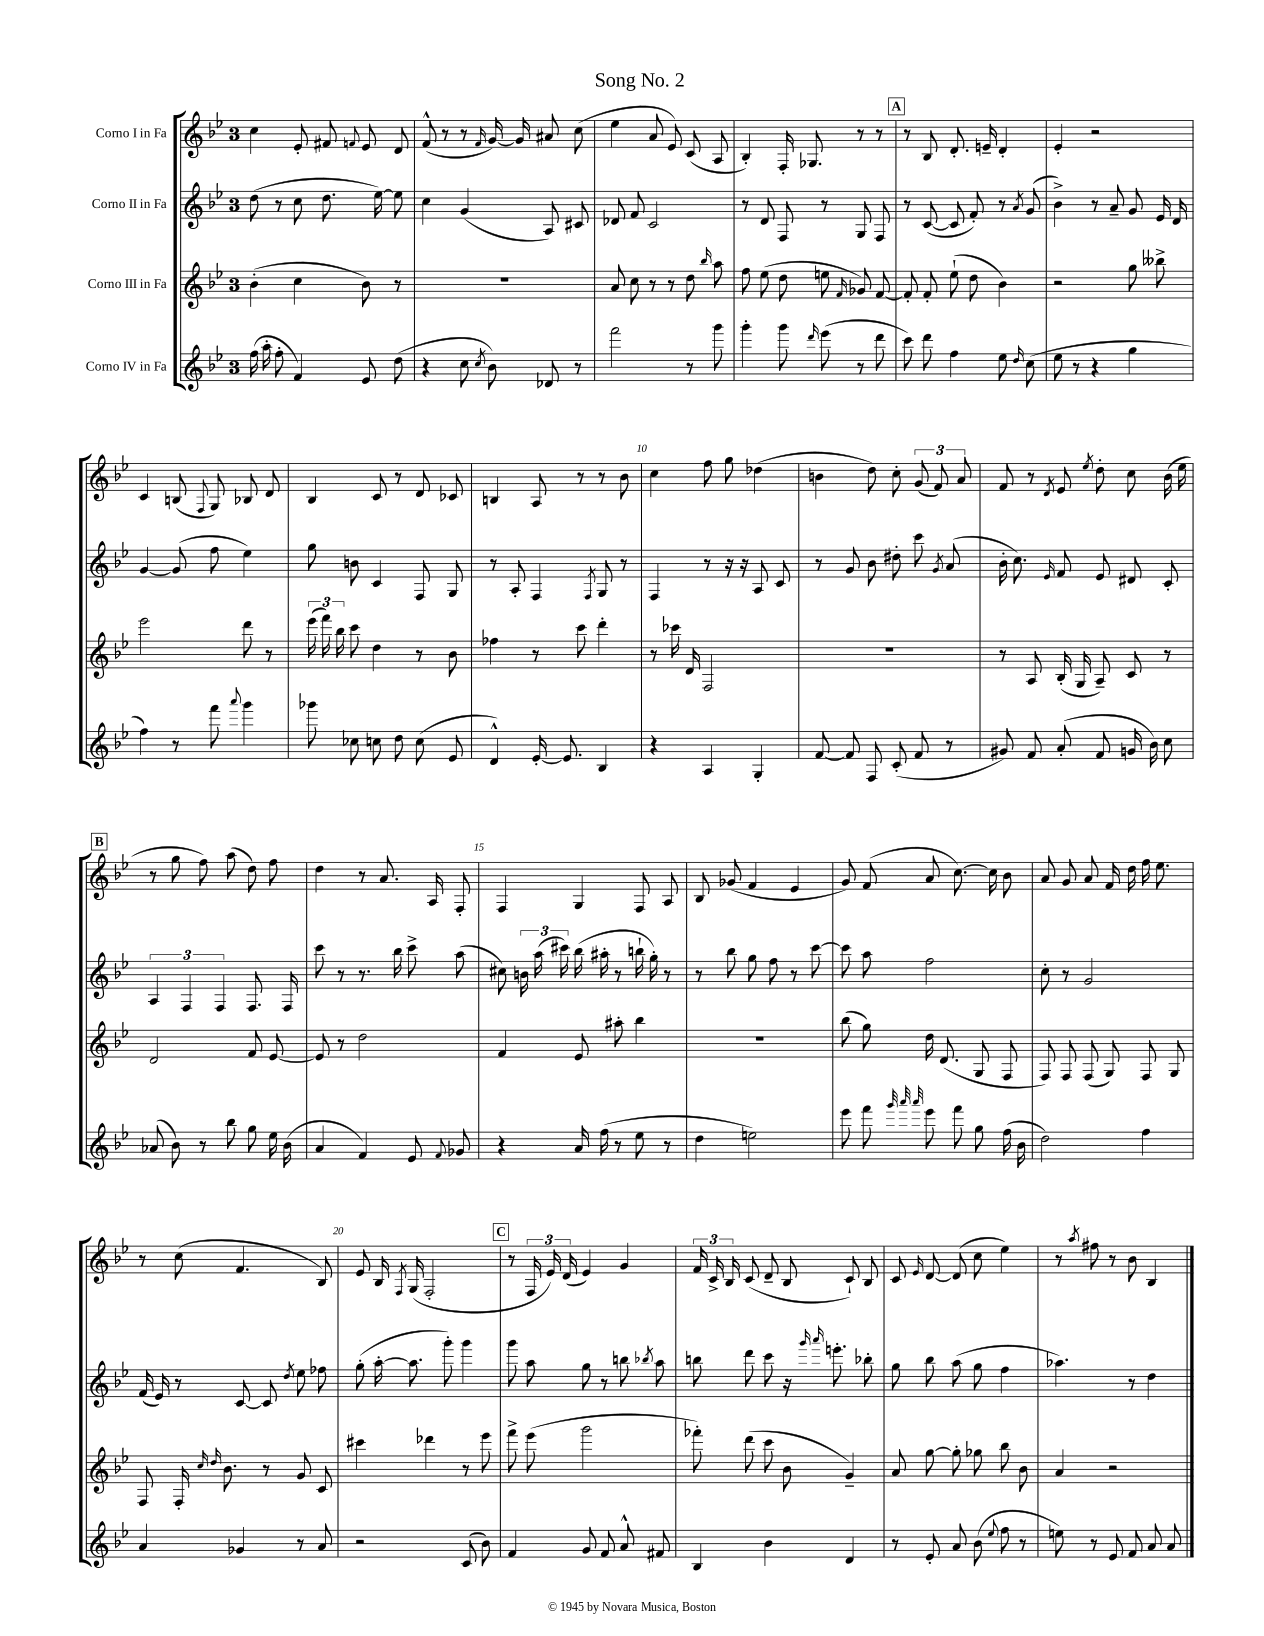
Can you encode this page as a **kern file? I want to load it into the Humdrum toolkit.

**kern	**kern	**kern	**kern
*staff4	*staff3	*staff2	*staff1
*clefG2	*clefG2	*clefG2	*clefG2
*k[b-e-]	*k[b-e-]	*k[b-e-]	*k[b-e-]
*M3/4	*M3/4	*M3/4	*M3/4
(16ff	(4b-'	(8dd	4cc
16aa'	.	.	.
8ff'	.	8r	.
4f)	4cc	8cc	8e-'
.	.	8.dd	8f#
.	.	.	8qqf
8e-	8b-)	.	8e-
.	.	[16ee-)	.
(8dd	8r	8ee-]	8d
=	=	=	=
4r	2.r	4cc	(8f^^
.	.	.	8r
8cc	.	(4g	8r
8qcc	.	.	16qqf
8b-)	.	.	[16g)
.	.	.	16g]
8d-	.	8A)	8a#
8r	.	8c#	(8cc
=	=	=	=
2fff	8a	8d-	4ee-
.	8cc	8f	.
.	8r	2c	8a
.	8r	.	8e-)
8r	8dd	.	(8c
.	16qqbb-	.	.
8ggg	8aa	.	8A
=	=	=	=
4ggg'	8ff	8r	4B-')
.	(8ee-	8d	.
8ggg	8dd	8F	16F'
.	.	.	8.G-
16qqddd	.	.	.
(8eee-	8ee	8r	.
.	16qqf	.	.
8r	8g-)	8G	8r
8ddd	[8f	8F	8r
=	=	=	=
8ccc)	8f']	8r	8r
8ddd	8f'	([8c	8B-
4ff	(8ee-`	8c]	8.d'
.	8dd	8f')	.
.	.	.	16e~
8ee-	4b-)	8r	4d'
16qqdd	.	8qa	.
(8cc	.	(8g	.
=	=	=	=
8ee-	2r	4b-^)	4e-'
8r	.	.	.
4r	.	8r	2r
.	.	8a~	.
4gg	8gg	8g	.
.	8bb--^	16e-	.
.	.	16d	.
=	=	=	=
4ff)	2eee-	[4g	4c
8r	.	(8g]	(8B
.	.	.	8qqF
8fff	.	8ff	8G)
8qqaaa	.	.	.
4ggg	8ddd	4ee-)	8B-
.	8r	.	8d
=	=	=	=
8ggg-	(24eee-	8gg	4B-
.	24fff)	.	.
.	24bb-	.	.
8cc-	8ccc	8b	.
8cc	4dd	4c	8c
8dd	.	.	8r
(8cc	8r	8F	8d
8e-	8b-	8G	8c-
=	=	=	=
4d^^)	4ff-	8r	4B
.	.	8A'	.
[16e-'	8r	4F	8A
8.e-]	.	.	.
.	8ccc	.	8r
.	.	8qF	.
4B-	4ddd'	8G	8r
.	.	8r	8b-
=	=	=	=
4r	8r	4F	4cc
.	16ccc-	.	.
.	16d	.	.
4A	2F	8r	8ff
.	.	16r	8gg
.	.	16r	.
4G'	.	8A	(4dd-
.	.	8c	.
=	=	=	=
[8f	2.r	8r	4b
8f]	.	8g	.
8F	.	8b-	8dd)
(8c'	.	8dd#'	8cc'
8f	.	8ccc	(12g
.	.	.	12f)
.	.	8qg	.
8r	.	(8a	.
.	.	.	12a
=	=	=	=
8g#)	8r	16b-'	8f
.	.	8.cc)	.
8f	8A	.	8r
.	.	16qqe-	8qd
(8a'	(16B-'	8f	8e-
.	16G	.	.
.	.	.	8qee-
8f	8A~)	8e-	8dd'
16g	8c	8d#	8cc
16b-)	.	.	.
8cc	8r	8c'	(16b-
.	.	.	16ee-
=	=	=	=
(8a-	2d	6A	8r
8b-)	.	.	8gg
.	.	6F	.
8r	.	.	8ff)
.	.	6F	.
8bb-	.	.	(8aa
8gg	8f	8.F	8dd)
16ee-	[8e-	.	8ff
(16b-	.	16F	.
=	=	=	=
4a	8e-]	8ccc	4dd
.	8r	8r	.
4f)	2dd	8.r	8r
.	.	.	8.a
.	.	16bb-	.
8e-	.	8ccc^	.
.	.	.	16A
8qqf	.	.	.
8g-	.	(8aa	8F'
=	=	=	=
4r	4f	8cc#)	4F
.	.	24b	.
.	.	(24aa	.
.	.	24ccc#)	.
16a	8e-	(16bb-	4G
(16ff	.	16aa#'	.
8r	8aa#'	8r	.
8ee-	4bb-	16bb`	8F
.	.	16gg')	.
8r	.	8r	8A
=	=	=	=
4dd	2.r	8r	8B-
.	.	8bb-	(8g-
2ee)	.	8gg	4f
.	.	8ff	.
.	.	8r	4e-
.	.	[8ccc	.
=	=	=	=
8eee-	(8bb-	8ccc]	8g)
8fff	8gg)	8aa	(8f
32qqggg	.	.	.
32qqaaa	.	.	.
32qqaaa	.	.	.
8eee-	16dd	2ff	8a
.	(8.d	.	.
8fff	.	.	[8.cc)
8gg	8G	.	.
.	.	.	16cc]
(16ff	8F	.	8b-
16b-	.	.	.
=	=	=	=
2dd)	8F)	8cc'	8a
.	8F	8r	8g
.	(8F	2g	8a
.	8G)	.	16f
.	.	.	16dd
4ff	8F	.	16ff
.	.	.	8.ee-
.	8G	.	.
=	=	=	=
4a	8F	(16f	8r
.	.	16e-)	.
.	16F'	8r	(8cc
.	16qqcc	.	.
.	16qqdd	.	.
.	8.b-	.	.
4g-	.	[8c	4.f
.	8r	8c]	.
.	.	8qdd	.
8r	8g	8ee-	.
8a	8c	8ff-	8B-)
=	=	=	=
2r	4ccc#	(8gg'	8e-
.	.	[16aa'	16B-
.	.	.	8qF
.	.	8.aa]	(16G
.	4ddd-	.	2F'
.	.	8ggg')	.
(8c	8r	4ggg	.
8b-)	8eee-	.	.
=	=	=	=
4f	8fff^	8ggg	8r
.	(8eee-	8aa	24F
.	.	.	24e-)
.	.	.	(24d
8g	2ggg	8gg	4e-)
8f	.	8r	.
8a^^	.	8bb	4g
.	.	8qbb-	.
8f#	.	8aa	.
=	=	=	=
4B-	8fff-')	8bb	24f
.	.	.	24c^
.	.	.	24B-
.	(8ddd	8ddd	(8c
4b-	8ccc	8ccc	8d~
.	8b-	16r	8B-
.	.	16qqggg	.
.	.	16qqaaa	.
.	.	8.eee'	.
4d	4g~)	.	8c`)
.	.	8bb-'	8B-
=	=	=	=
8r	8a	8gg	8c
.	.	.	16qqe-
8e-'	[8gg	8bb-	[8d
8a	8gg']	(8aa	(8d]
(8b-	8gg-	8gg	8cc
8qqee-	.	.	.
8ff	8bb-	4ff	4ee-)
8r	8b-	.	.
=	=	=	=
8ee)	4a	4.aa-)	8r
.	.	.	8qaa
8r	.	.	8ff#
8e-	2r	.	8r
8f	.	8r	8b-
8a	.	4dd	4B-
8a	.	.	.
==	==	==	==
*-	*-	*-	*-
